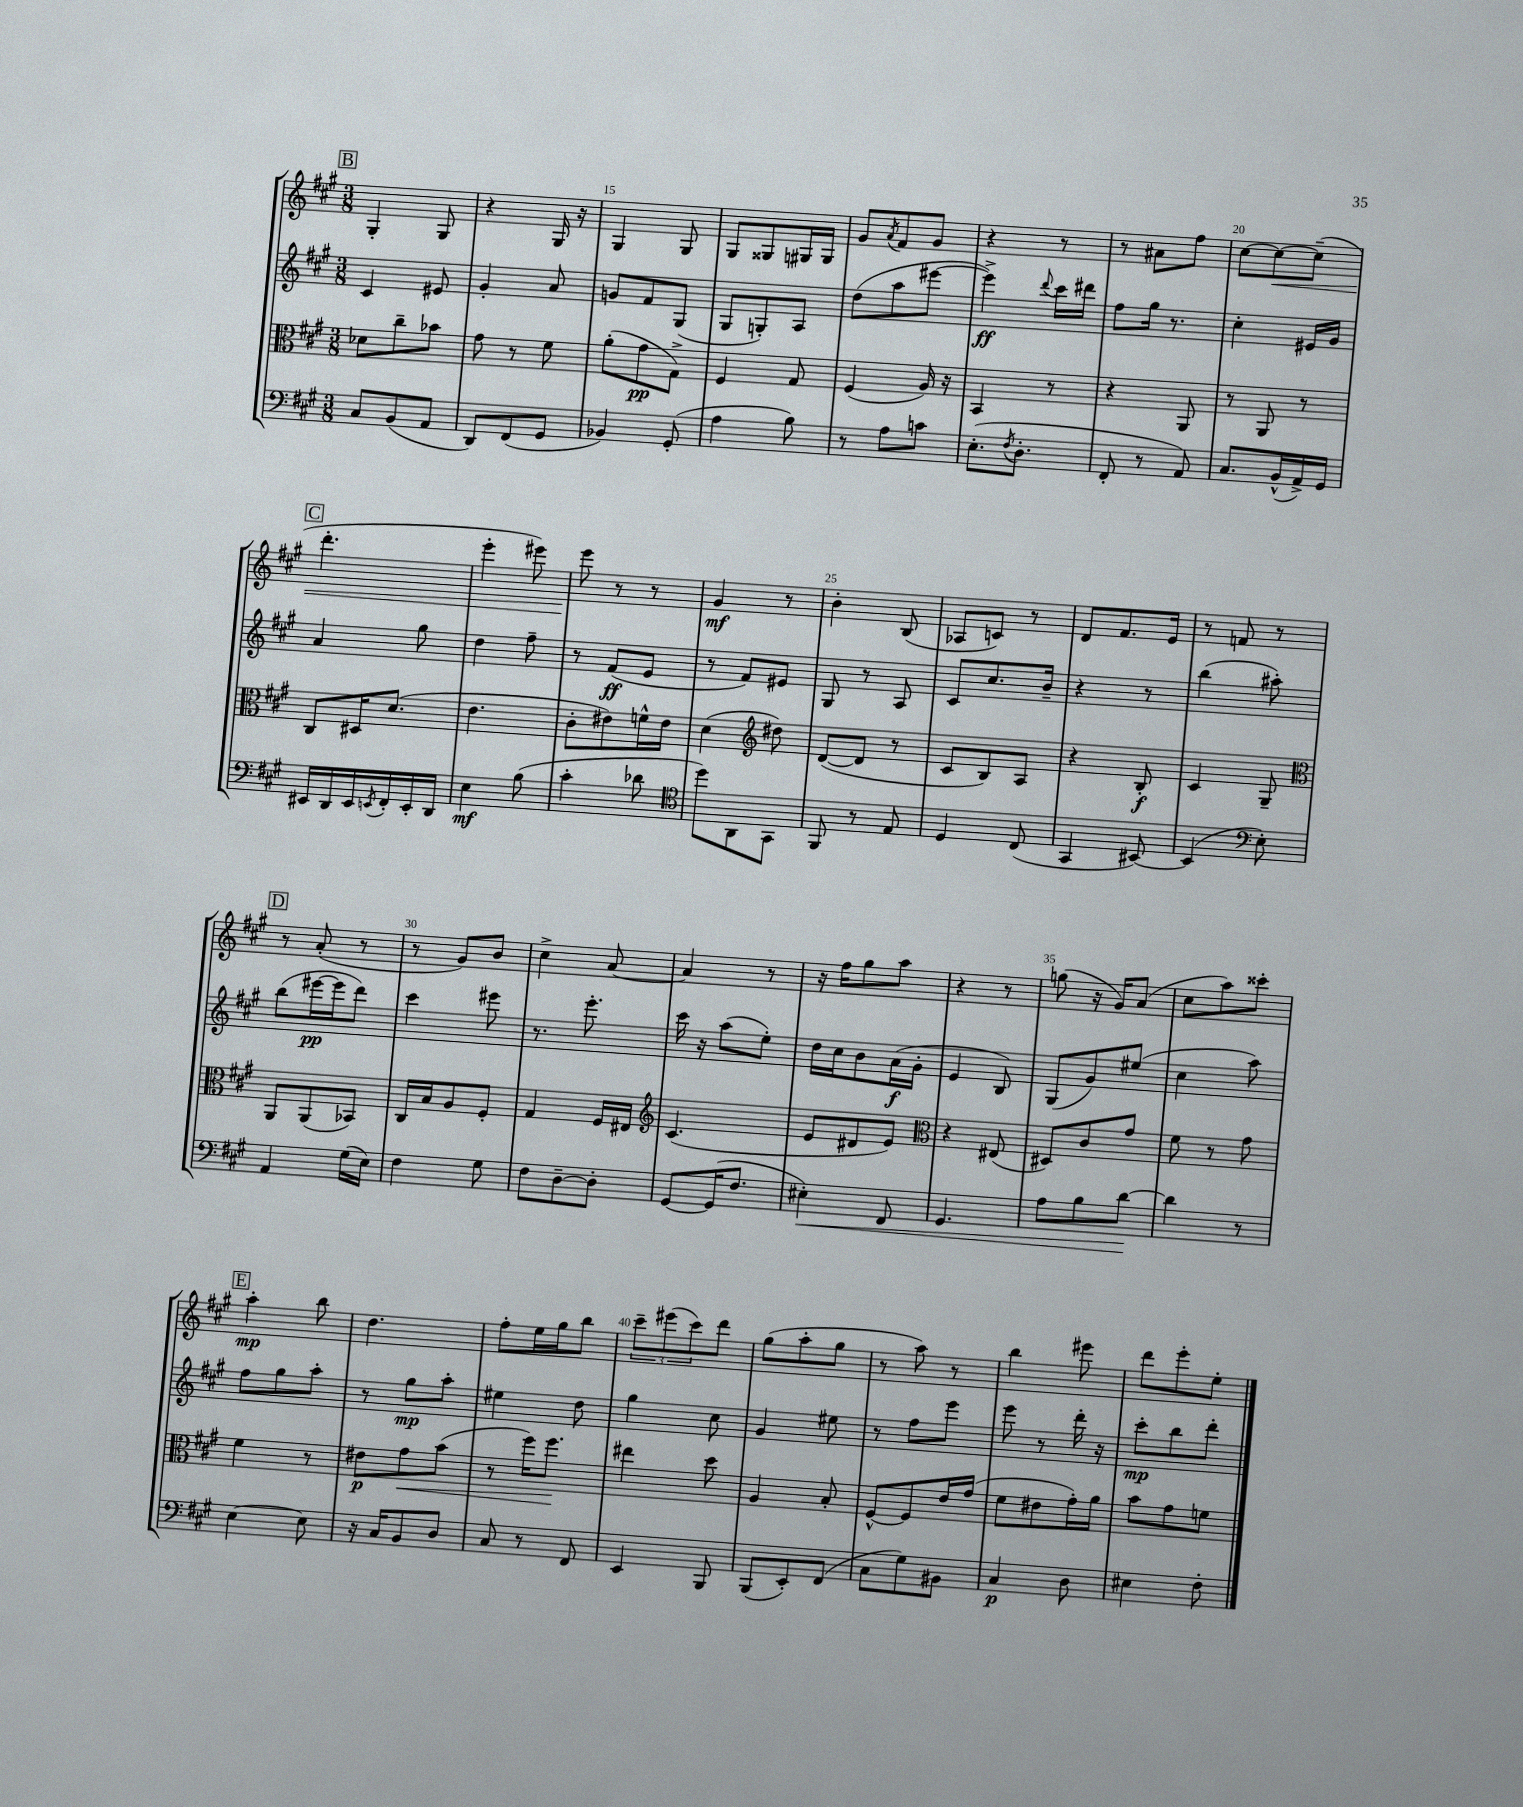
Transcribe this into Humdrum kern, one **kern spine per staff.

**kern	**kern	**kern	**kern
*staff4	*staff3	*staff2	*staff1
*clefF4	*clefC3	*clefG2	*clefG2
*k[f#c#g#]	*k[f#c#g#]	*k[f#c#g#]	*k[f#c#g#]
*M3/8	*M3/8	*M3/8	*M3/8
8C#	8d-	4c#	4G#'
(8BB	8cc#~	.	.
8AA	8b-	8e#	8G#
=	=	=	=
8DD)	8g#	4g#'	4r
(8FF#	8r	.	.
8GG#	8f#	8a	16G#
.	.	.	16r
=	=	=	=
4BB-)	(8a'	8g	4G#
.	8g#	8f#	.
(8GG#'	8G#^)	(8G#	8G#
=	=	=	=
4A	4F#	8G#	8G#
.	.	8G')	8G##
8B)	8G#	8A	16G#
.	.	.	16G#
=	=	=	=
8r	(4F#	(8dd	8g#
.	.	.	8qa
8A	.	8aa	8f#
8c	16A)	[8eee#	8g#
.	16r	.	.
=	=	=	=
(8.E'	4BB	4eee#^])	4r
8qF#	.	.	.
8.D'	.	.	.
.	.	8qqddd	.
.	8r	16ccc#	8r
.	.	16ddd#	.
=	=	=	=
8FF#'	4r	8ff#	8r
8r	.	16gg#	8a#
.	.	8.r	.
8AA)	8AA	.	8ff#
=	=	=	=
8.C#	8r	4cc#'	[8cc#
.	8AA	.	8cc#_
(16BB^^	.	.	.
16AA^)	8r	16e#	(8cc#~]
16GG#	.	16g#	.
=	=	=	=
16EE#	8C#	4a	4.ddd'
16DD	.	.	.
16EE#	16D#	.	.
8qEE	.	.	.
16FF#'	(8.d	.	.
16EE'	.	8gg#	.
16DD	.	.	.
=	=	=	=
4E	4.e	4dd	4eee'
(8B	.	8ff#~	8eee#)
=	=	=	=
4c#'	8c#'	8r	8eee
.	8e#)	(8f#	8r
8d-	16f^^	8e	8r
.	16e#	.	.
=	=	=	=
*clefC4	*	*	*
8dd)	(4d	8r	4g#
8AA	.	8f#)	.
*	*clefG2	*	*
8GG#	8dd#)	8e#	8r
=	=	=	=
8FF#	([8d	8G#	4b'
8r	8d]	8r	.
8E	8r	8A	(8B
=	=	=	=
4D	8c#	8c#	8A-
.	8B)	8.cc#	8c)
(8C#	8A	.	8r
.	.	16b~	.
=	=	=	=
4GG#	4r	4r	8d
.	.	.	8.f#
[8BB#)	8B'	8r	.
.	.	.	16e
=	=	=	=
(4BB#]	4c#	(4bb	8r
.	.	.	8f
*clefF4	*	*	*
8E')	8G#~	8aa#')	8r
=	=	=	=
*	*clefC3	*	*
4AA	8AA	(8bb	8r
.	(8AA	[16eee#	(8a'
.	.	16eee#]	.
(16G#	8BB-)	8ddd)	8r
16E)	.	.	.
=	=	=	=
4F#	16C#	4ccc#	8r
.	16B	.	.
.	8A	.	8g#)
8G#	8F#'	8eee#	8b
=	=	=	=
8F#	4G#	8.r	4cc#^
[8D~	.	.	.
.	.	8.eee'	.
8D']	16F#	.	[8a
.	16E#	.	.
=	=	=	=
*	*clefG2	*	*
[8GG#	(4.c#	16ccc#	4a]
.	.	16r	.
(16GG#]	.	(8aa	.
8.F#	.	.	.
.	.	8ee')	8r
=	=	=	=
4E#')	8e	16dd	16r
.	.	16cc#	16ff#
.	8d#	8b	8gg#
8FF#	8e)	(16a	8aa
.	.	16g#'	.
=	=	=	=
*	*clefC3	*	*
4.GG#	4r	4e	4r
.	(8E#	8B)	8r
=	=	=	=
8A	8D#)	(8G#	(8gg
8B	8c#	8g#)	16r
.	.	.	16g#)
[8d	8g#	(8ee#	(8a
=	=	=	=
4d]	8f#	4cc#	8cc#
.	8r	.	8aa)
8r	8g#	8aa)	8ccc##'
=	=	=	=
[4E	4f#	8ff#	4aa'
.	.	8gg#	.
8E]	8r	8aa'	8bb
=	=	=	=
16r	8e#	8r	4.dd
16C#	.	.	.
8BB	8g#	8gg#	.
8D	(8b	8aa'	.
=	=	=	=
8C#	8r	4ee#	8ff#'
8r	16ff#)	.	16ee
.	8.ff#	.	16gg#
8FF#	.	8dd	8bb
=	=	=	=
4EE	4ee#	4gg#	12ccc#~
.	.	.	(12eee#
.	.	.	12ccc#)
8BBB	8dd	8cc#	8ddd
=	=	=	=
(8BBB	4A	4g#	(8gg#
8EE')	.	.	8aa'
(8FF#	8B'	8ee#	8gg#
=	=	=	=
8C#	[8F#^^	8r	8r
8G#)	8F#]	8ff#	8aa)
8BB#	16e	8eee	8r
.	(16g#	.	.
=	=	=	=
4C#	8f#	8eee	4bb
.	8e#	8r	.
8D	16g#')	16ddd'	8eee#
.	16a	16r	.
=	=	=	=
4E#	8b	8ccc#'	8ddd
.	8g#	8bb	8eee'
8F#'	8f	8ddd'	8ee'
==	==	==	==
*-	*-	*-	*-
